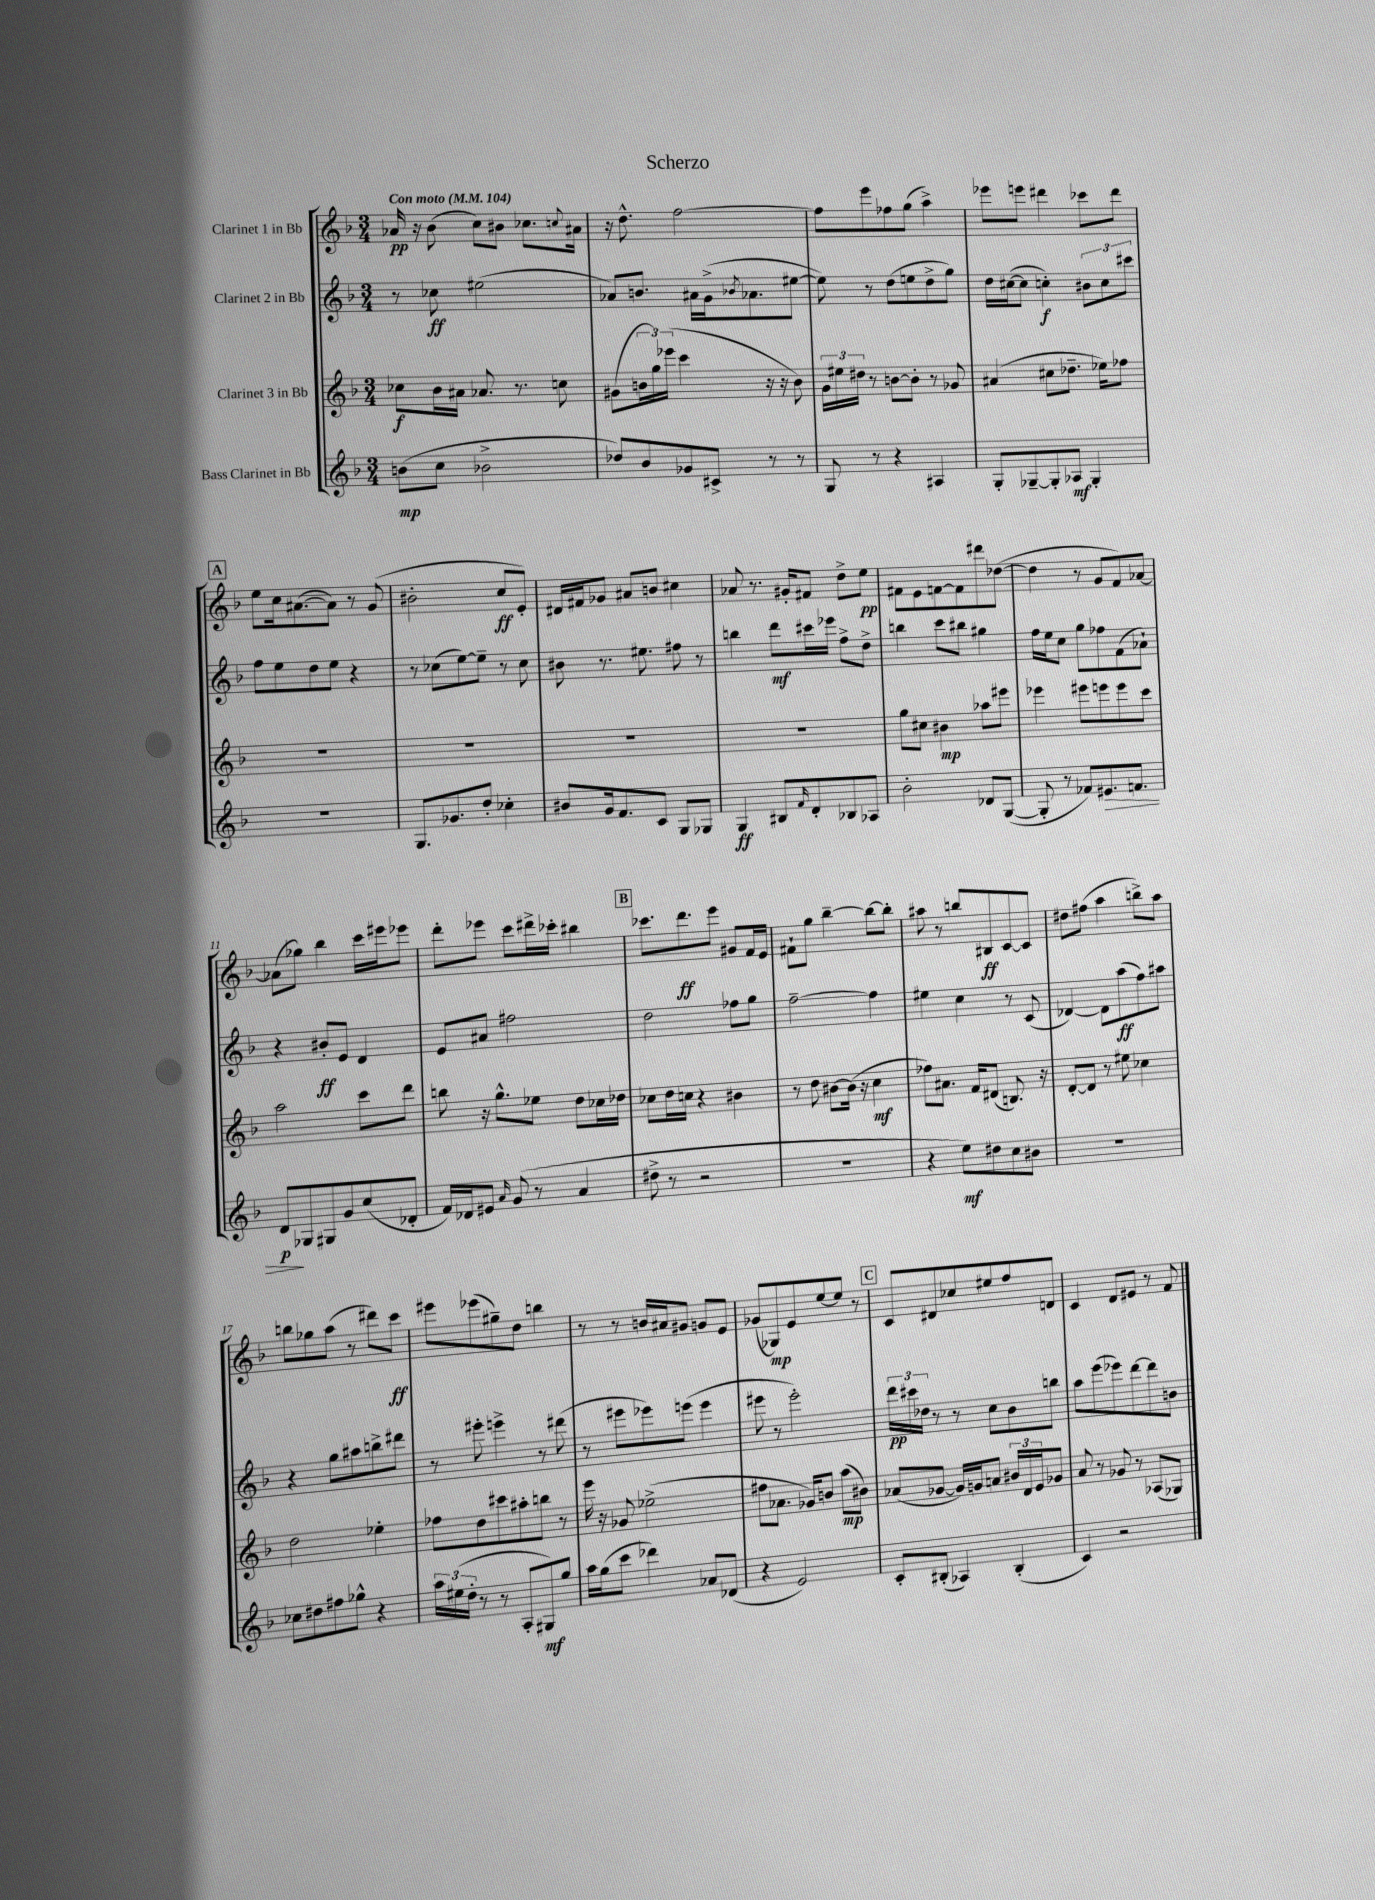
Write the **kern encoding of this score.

**kern	**dynam	**kern	**dynam	**kern	**dynam	**kern	**dynam
*part4	*part4	*part3	*part3	*part2	*part2	*part1	*part1
*staff4	*staff4	*staff3	*staff3	*staff2	*staff2	*staff1	*staff1
*I"Bass Clarinet in Bb	*	*I"Clarinet 3 in Bb	*	*I"Clarinet 2 in Bb	*	*I"Clarinet 1 in Bb	*
*clefG2	*	*clefG2	*	*clefG2	*	*clefG2	*
*k[b-]	*	*k[b-]	*	*k[b-]	*	*k[b-]	*
*M3/4	*	*M3/4	*	*M3/4	*	*M3/4	*
*MM104	*	*MM104	*	*MM104	*	*MM104	*
=1	=1	=1	=1	=1	=1	=1	=1
!	!	!	!	!	!	!LO:TX:a:B:t=Con moto	!
(8bn\L	mp	8cc-X\L	f	8r	.	16a-X/	pp
.	.	.	.	.	.	16r	.
8cc\J	.	16b-\L	.	8cc-X\	ff	(8b-\	.
.	.	16a#X\JJ	.	.	.	.	.
2b-X^\	.	8.a-X/	.	(2ee#X\	.	8cc\L)	.
.	.	.	.	.	.	8b#X\J	.
.	.	8.r	.	.	.	.	.
.	.	.	.	.	.	8.cc-X\L	.
.	.	8ccn\	.	.	.	.	.
.	.	.	.	.	.	8qqccn/	.
.	.	.	.	.	.	16a#X\Jk	.
=2	=2	=2	=2	=2	=2	=2	=2
8dd-X/L)	.	(8g#X\L	.	8a-X/L)	.	16r	.
.	.	.	.	.	.	8.dd^^\	.
8b-/	.	24bn\L	.	8.bn/J	.	.	.
.	.	24gg\)	.	.	.	.	.
.	.	(24eee-X\JJ	.	.	.	.	.
8g-X/	.	4ccc\	.	.	.	[2ff\	.
.	.	.	.	16a#X\LL	.	.	.
8c#X^/J	.	.	.	(16g^\J	.	.	.
.	.	.	.	8qb-X/	.	.	.
.	.	.	.	8.a-X\	.	.	.
8r	.	16r	.	.	.	.	.
.	.	16r	.	.	.	.	.
8r	.	8b\)	.	[8ee#X\J	.	.	.
=3	=3	=3	=3	=3	=3	=3	=3
8G/	.	24g\LL	.	8ee#\])	.	8ff\L]	.
.	.	24ee#X\	.	.	.	.	.
.	.	24dd#X\JJ	.	.	.	.	.
8r	.	8r	.	8r	.	8eee\	.
4r	.	[8bn\L	.	(8dd\L	.	8ff-X\	.
.	.	8b'\J]	.	8een\	.	(8gg\J	.
4A#X/	.	8r	.	8dd^\	.	4aa^\)	.
.	.	8g-X/	.	8gg\J)	.	.	.
=4	=4	=4	=4	=4	=4	=4	=4
8G'/L	.	(4a#X/	.	16dd\LL	.	8eee-X\L	.
.	.	.	.	([16cc#X\J	.	.	.
[8G-X~/	.	.	.	8cc#\J]	.	8eeen\J	.
8G-'/]	.	8cc#X\L	.	4ccn'\)	f	4ddd#X\	.
8A-X/J	mf	8.dd-X~\J	.	.	.	.	.
4G-'/	.	.	.	12b#X\L	.	8ccc-X\L	.
.	.	16ee-X\KL)	.	.	.	.	.
.	.	.	.	12cc\	.	.	.
.	.	8ff-X\J	.	.	.	8ddd#\J	.
.	.	.	.	12ccc#X\J	.	.	.
!!LO:LB:g=z
!!LO:REH:place=s1:t=A
=5	=5	=5	=5	=5	=5	=5	=5
2.r	.	2.r	.	8ff\L	.	8ee\L	.
.	.	.	.	8ee\	.	16cc\k	.
.	.	.	.	.	.	([8.a#X\	.
.	.	.	.	8dd\	.	.	.
.	.	.	.	8ee\J	.	8a#\J])	.
.	.	.	.	4r	.	8r	.
.	.	.	.	.	.	(8g/	.
=6	=6	=6	=6	=6	=6	=6	=6
8.G/L	.	2.r	.	8r	.	2b#X'\	.
.	.	.	.	(8cc-X\L	.	.	.
8.g-X/	.	.	.	.	.	.	.
.	.	.	.	[8ee\)	.	.	.
8dd'/J	.	.	.	8ee~\J]	.	.	.
4cc-X'\	.	.	.	8r	.	8cc/L	ff
.	.	.	.	8cc-\	.	8e'/J)	.
=7	=7	=7	=7	=7	=7	=7	=7
8b#X/L	.	2.r	.	8b#X\	.	16d#X/LL	.
.	.	.	.	.	.	16f#X/J	.
16g/k	.	.	.	8.r	.	8g-X/J	.
8.f/	.	.	.	.	.	.	.
.	.	.	.	.	.	8a#X/L	.
.	.	.	.	8.ee#X\	.	.	.
8c/J	.	.	.	.	.	8bn/J	.
8G/L	.	.	.	8ff#X\	.	4cc#X\	.
8G-X/J	.	.	.	8r	.	.	.
=8	=8	=8	=8	=8	=8	=8	=8
4G/	ff	2.r	.	4bbn\	.	8a-X/	.
.	.	.	.	.	.	8.r	.
8B#X/L	.	.	.	8ddd\L	mf	.	.
.	.	.	.	.	.	16g#X'/KL	.
16qqf/	.	.	.	.	.	.	.
8d'/	.	.	.	16ccc#X\L	.	8f#X/J	.
.	.	.	.	16eee-X\JJ	.	.	.
8B-X/	.	.	.	8ff^\L	.	8dd^\L	.
8A-X/J	.	.	.	8dd^\J	.	8ee\J	pp
=9	=9	=9	=9	=9	=9	=9	=9
2b-'\	.	8gg\L	.	4bbn\	.	8f#X\L	.
.	.	8cc#X\J	.	.	.	8e\	.
.	.	4b#X\	mp	8ccc\L	.	[8fn\	.
.	.	.	.	8bb#X\J	.	8f\]	.
8d-X/L	.	8aa-X\L	.	4gg#X\	.	8ddd#X\	.
([8G/J	.	8eee#X\J	.	.	.	([8dd-X\J	.
=10	=10	=10	=10	=10	=10	=10	=10
8G'/]	.	4eee-X\	.	16ff\LL	.	4dd-\]	.
.	.	.	.	16ee\J	.	.	.
8r	.	.	.	8cc\J	.	.	.
8f-X/L)	.	8eee#X\L	.	8gg\L	.	8r	.
!	!LO:HP:b	!	!	!	!	!	!
8.e#X/	>	8eeen\	.	8ff-X\	.	8g/L	.
.	.	8eee\	.	(8f\	.	8f/)	.
8.fn/J	.	.	.	.	.	.	.
.	.	8ccc\J	.	8a-X`\J)	.	[8a-X/J	.
!!LO:LB:g=z
=11	=11	=11	=11	=11	=11	=11	=11
8d/L	p	2aa\	.	4r	.	(8a-X\L]	.
8G-X/	]	.	.	.	.	8gg-X\J)	.
8G#X/	.	.	.	8b#X'/L	ff	4bb-\	.
8g/	.	.	.	8e/J	.	.	.
(8cc/	.	8ccc\L	.	4d/	.	16ccc\LL	.
.	.	.	.	.	.	16eee#X\J	.
8d-X'/J	.	8ddd\J	.	.	.	8eee-X\J	.
=12	=12	=12	=12	=12	=12	=12	=12
16f/LL)	.	8bbn\	.	8e/L	.	8ddd'\L	.
16d-X/J	.	.	.	.	.	.	.
8e#X/J	.	16r	.	8a#X/J	.	8eee-X\J	.
.	.	8.gg^^\L	.	.	.	.	.
16qqa/	.	.	.	.	.	.	.
(8g/	.	.	.	2ff#X\	.	8ccc\L	.
8r	.	8ee-X\J	.	.	.	16ddd#X^\L	.
.	.	.	.	.	.	16ccc-X'\JJ	.
4a/	.	8dd\L	.	.	.	4bb#X\	.
.	.	16cc-X\L	.	.	.	.	.
.	.	16dd-X\JJ	.	.	.	.	.
!!LO:REH:place=s1:t=B
=13	=13	=13	=13	=13	=13	=13	=13
8dd#X^\	.	8cc-X\L	.	2dd\	.	8.ccc-X\L	.
8r	.	16dd\L	.	.	.	.	.
.	.	16ccn\JJ	.	.	.	8.ddd\	ff
2r	.	4r	.	.	.	.	.
.	.	.	.	.	.	8eee\J	.
.	.	4b#X\	.	8ff-X\L	.	8g#X/L	.
.	.	.	.	8gg\J	.	16f/L	.
.	.	.	.	.	.	16e/JJ	.
=14	=14	=14	=14	=14	=14	=14	=14
2.r	.	8r	.	[2ff~\	.	8f#X`\L	.
.	.	8dd\	.	.	.	8gg\J	.
.	.	[8b#X\L	.	.	.	[4bb-~\	.
.	.	(16b#\Jk]	.	.	.	.	.
.	.	16r	.	.	.	.	.
.	.	4cc\	mf	4ff\]	.	8bb-\L_	.
.	.	.	.	.	.	8bb-'\J]	.
=15	=15	=15	=15	=15	=15	=15	=15
4r	.	8ff-X\L)	.	4ee#X\	.	8aa#X\	.
.	.	8.a#X\J	.	.	.	8r	.
8ee\L)	mf	.	.	4cc\	.	8bbn/L	.
.	.	16f/KL	.	.	.	.	.
8dd#X\	.	(8d#X/J	.	.	.	8B#X/	ff
8cc\	.	8.Bn/)	.	8r	.	[8c/	.
8b#X\J	.	.	.	(8c/	.	8c/J]	.
.	.	16r	.	.	.	.	.
=16	=16	=16	=16	=16	=16	=16	=16
2.r	.	[8d'/L	.	[4d-X/)	.	8dd#X\L	.
.	.	8d/J]	.	.	.	(8ff#X\J	.
.	.	8r	.	8d-\L]	.	4aa\	.
.	.	8ee#X\	.	(8aa\	ff	.	.
.	.	4cc-X\	.	8ff\)	.	8bbn^\L)	.
.	.	.	.	8aa#X\J	.	8aa\J	.
!!LO:LB:g=z
=17	=17	=17	=17	=17	=17	=17	=17
8cc-X\L	.	2dd\	.	4r	.	8bbn\L	.
8dd#X\	.	.	.	.	.	8gg-X\	.
8ff#X\	.	.	.	8gg\L	.	(8aa\J	.
8gg-X^^\J	.	.	.	8aa#X\	.	8r	.
4r	.	4ee-X'\	.	8bbn^\	.	8ddd#X\L)	.
.	.	.	.	8ddd#X\J	.	8ccc\J	ff
=18	=18	=18	=18	=18	=18	=18	=18
24aa\LL	.	8ff-X\L	.	8r	.	8eee#X\L	.
(24ee#X\	.	.	.	.	.	.	.
24dd'\JJ	.	.	.	.	.	.	.
8r	.	8dd\	.	8eee#X'\	.	(8eee-X\	.
8r	.	8ccc#X\	.	4eeen^\	.	8gg#X~\)	.
8A'/L	.	8aa#X'\	.	.	.	8dd\J	.
8G#X/)	mf	8bbn\J	.	8r	.	4bbn\	.
8gg/J	.	8r	.	(8ddd#X\	.	.	.
=19	=19	=19	=19	=19	=19	=19	=19
16aa\LL	.	16eee\	.	8r	.	8r	.
(16gg\J	.	16r	.	.	.	.	.
8ccc\J	.	8g-X/	.	8eee#X\L	.	8r	.
4ddd-X\)	.	(2ee-X^\	.	8eee-X\)	.	16bn/LL	.
.	.	.	.	.	.	16a#X/J	.
.	.	.	.	(8eeen\J	.	8g#X/J	.
8a-X/L	.	.	.	4eee\	.	8gn/L	.
(8d-X/J	.	.	.	.	.	8e/J	.
=20	=20	=20	=20	=20	=20	=20	=20
4r	.	8ff#X\L	.	8eee#X\	.	(8g-X/L	.
.	.	8.a-X\J	.	8r	.	8G-X/)	mp
2e/)	.	.	.	2eee#'\)	.	8e/	.
.	.	16g-X/KL)	.	.	.	.	.
.	.	8bn/J	.	.	.	[8ee/	.
.	.	(8aa\L	mp	.	.	8ee/J]	.
.	.	8b#X\J)	.	.	.	8r	.
!!LO:REH:place=s1:t=C
=21	=21	=21	=21	=21	=21	=21	=21
8c'/L	.	(8a-X/L	.	24ddd\LL	pp	8c/L	.
.	.	.	.	24ccc#X\	.	.	.
.	.	.	.	24dd-X\JJ	.	.	.
(8B#X'/J	.	[8g-X/J	.	8r	.	8d#X/	.
4A-X/)	.	16g-/LL])	.	8r	.	8cc-X/	.
.	.	16gn/J	.	.	.	.	.
.	.	8an/J	.	8cc\L	.	8ee#X/	.
(4B#'/	.	24b#X/LL	.	8b-\	.	8ff/	.
.	.	24d/	.	.	.	.	.
.	.	24e/J	.	.	.	.	.
.	.	8g-X/J	.	8bbn\J	.	8dn/J	.
=22	=22	=22	=22	=22	=22	=22	=22
4c/)	.	8a/	.	8aa\L	.	4c/	.
.	.	8r	.	(8eee\	.	.	.
2r	.	8g-X/	.	8eee-X\)	.	8d/L	.
.	.	8r	.	[8ddd\	.	8e#X/J	.
.	.	(8A-X/L	.	8ddd\]	.	8r	.
.	.	8G-X/J)	.	8bn\J	.	8f/	.
==	==	==	==	==	==	==	==
*-	*-	*-	*-	*-	*-	*-	*-
